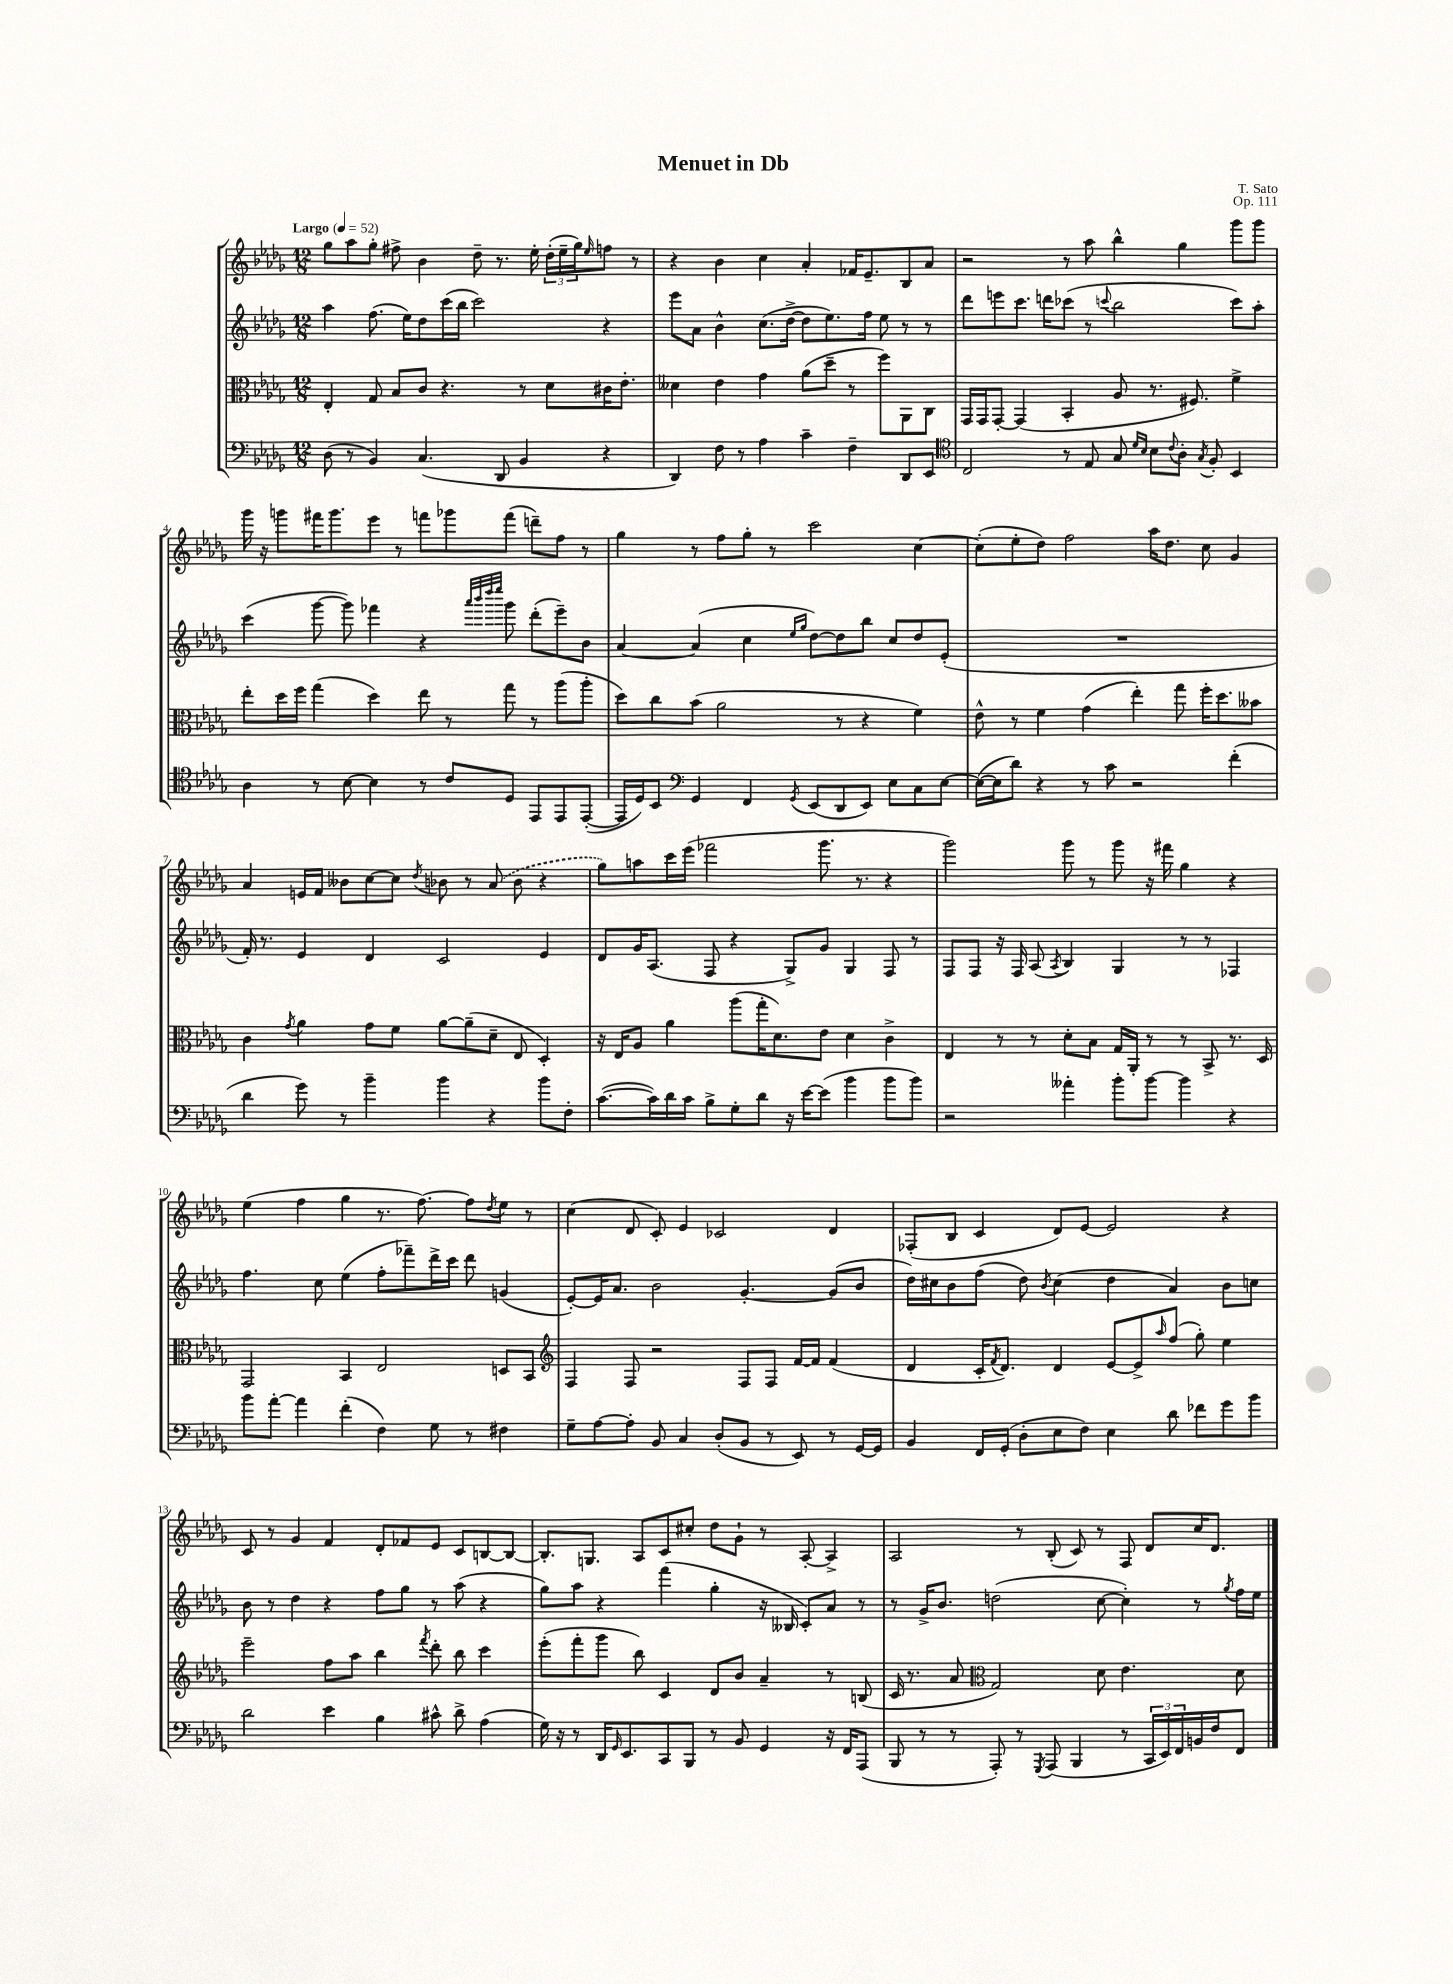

**kern	**kern	**kern	**kern
*part4	*part3	*part2	*part1
*staff4	*staff3	*staff2	*staff1
*clefF4	*clefC3	*clefG2	*clefG2
*k[b-e-a-d-g-]	*k[b-e-a-d-g-]	*k[b-e-a-d-g-]	*k[b-e-a-d-g-]
*M12/8	*M12/8	*M12/8	*M12/8
*MM52	*MM52	*MM52	*MM52
=1	=1	=1	=1
!	!	!	!LO:TX:a:B:t=Largo
(8D-\	4E-'/	4aa-\	8gg-\L
8r	.	.	8aa-\
4BB-/)	8G-/	(8.ff\	8gg-'\J
.	8B-/L	.	8ff#X^\
.	.	16ee-\KL)	.
(4.C/	8c/J	8dd-\	4b-\
.	4.r	(16ccc\L	.
.	.	16bb-\JJ	.
.	.	2ccc\)	8dd-~\
8DD-/	.	.	8.r
4BB-/	8r	.	.
.	.	.	16ee-'\
.	8d-\L	.	(24dd-'\LL
.	.	.	24ee-~\
.	.	.	24gg-\J)
.	.	.	16qqee-/
4r	16c#X\K	4r	8ffn\J
.	8.e-'\J	.	.
.	.	.	8r
=2	=2	=2	=2
4DD-/)	4d--X\	8eee-\L	4r
.	.	8a-\J	.
8F\	4e-\	4b-^^\	4b-\
8r	.	.	.
4A-\	4g-\	(8.cc\L	4cc\
.	.	[16dd-^\Jk	.
4c~\	(8a-\L	8dd-\L]	4a-'/
.	8dd-~\J	8.ee-\)	.
4F~\	8r	.	16f-X/KL
.	.	16ff\Jk	8.e-~/
.	8ff\L)	8ee-\	.
8DD-/L	8AA-\	8r	8B-/
8EE-/J	8C\J	8r	8a-/J
=3	=3	=3	=3
*clefC4	*	*	*
2C/	16GG-/LL	8ddd-\L	2r
.	16GG-/J	.	.
.	[8GG-'/J	8eeen\	.
.	(4GG-/]	8.ccc\J	.
.	.	16dddn\KL	.
8r	4BB-'/	(8ccc-X\J	8r
8E-/	.	8r	8aa-\
.	.	8qqcccn/	.
8G-/	8A-/	2bb-\	4bb-^^\
16qqd-/LL	.	.	.
16qqB-/JJ	.	.	.
8B-\L	8.r	.	.
8qqc/	.	.	.
8A-'\J	.	.	4gg-\
.	8.F#X/)	.	.
8qG-/	.	.	.
8F'/	.	.	.
4BB-/	4f^\	8ccc\L)	8ggg-\L
.	.	8aa-'\J	8ggg-\J
!!LO:LB:g=z
=4	=4	=4	=4
4A-\	8ee-'\L	(4ccc\	16ggg-\
.	.	.	16r
.	16dd-\L	.	8gggn\L
.	16ff\JJ	.	.
8r	(4gg-\	[8ggg-\	16fff#X\K
.	.	.	8.ggg\
[8B-\	.	8ggg-\])	.
4B-\]	4dd-\)	4fff-X\	8eee-\J
.	.	.	8r
8r	8ee-\	4r	8fffn\L
8c/L	8r	.	8ggg-X\
.	.	32qqaaa-/LLL	.
.	.	32qqbbb-/	.
.	.	32qqdddd-/	.
.	.	32qqeeee-/JJJ	.
8D-/J	8gg-\	8ggg-\	(8fff\J
8EE-/L	8r	(8ddd-'\L	8dddn~\L)
8EE-/	(8aa-\L	8eee-~\)	8ff\J
([8EE-'/J	8aa-'\J	8b-\J	8r
=5	=5	=5	=5
16EE-/LL]	8dd-\L)	[4a-/	4gg-\
16D-/J)	.	.	.
8BB-/J	8cc\	.	.
*clefF4	*	*	*
4GG-/	(8b-\J	(4a-/]	8r
.	2a-\	.	8ff\L
4FF/	.	4cc\	8gg-'\J
.	.	.	8r
.	.	16qqee-/LL	.
8qGG-/	.	16qqgg-/JJ	.
(8EE-/L	.	[8dd-\L)	2ccc\
8DD-/	8r	8dd-\]	.
8EE-/J)	4r	8bb-\J	.
8E-\L	.	8cc/L	.
8C\	4f\)	8dd-/	[4cc\
[8E-\J	.	(8e-'/J	.
=6	=6	=6	=6
(16E-\LL_	8e-^^\	1.r	(8cc'\L]
16E-\J]	.	.	.
8d-\J)	8r	.	8ee-'\
4r	4f\	.	8dd-\J)
.	.	.	2ff\
8r	(4g-\	.	.
8c\	.	.	.
2r	4ee-'\)	.	.
.	.	.	16aa-\KL
.	.	.	8.dd-\J
.	8gg-\	.	.
.	16ff'\KL	.	8cc\
.	8.dd-\	.	.
(4f'\	.	.	4g-/
.	8b--X\J	.	.
!!LO:LB:g=z
=7	=7	=7	=7
4d-\	4c\	16f'/)	4a-/
.	.	8.r	.
.	8qg-/	.	.
8g-\)	4a-\	4e-/	16en/LL
.	.	.	16f/JJ
8r	.	.	8b--X\L
4b-~\	8g-\L	4d-/	[8cc\
.	8f\J	.	8cc\J]
.	.	.	8qdd-/
4b-\	[8a-\L	2c/	8b-X\
.	(8a-~\]	.	8r
4r	8d-~\J	.	(8a-/
.	8E-/	.	8b-\
8b-\L	4D-'/)	4e-/	4r
8F'\J	.	.	.
=8	=8	=8	=8
([8.c\L	16r	8d-/L	8gg-\L)
.	16E-/KL	.	.
.	8A-/J	16g-/K	8aan\
16c\L])	.	(8.A-/J	.
16d-\	4a-\	.	16ccc\L
16c\JJ	.	.	(16eee-\JJ
8B-^\L	.	8F/	2fff-X\
8G-'\	(8aa-\L	4r	.
8d-\J	16gg-'\K	.	.
.	8.d-\)	.	.
16r	.	8G-^/L)	.
[16e-\KL	.	.	.
(8e-\J]	8e-\J	8g-/J	8.ggg-\
4b-\	4d-\	4G-/	.
.	.	.	8.r
8b-\L	4c^\	8F/	4r
8b-\J)	.	8r	.
=9	=9	=9	=9
2r	4E-/	8F/L	2ggg-\)
.	.	8F/J	.
.	8r	16r	.
.	.	16F/	.
.	8r	(8A-/	.
.	.	8qA-/	.
4a--X'\	8d-'\L	4B-/)	8ggg-\
.	8B-\J	.	8r
8b-'\L	16G-/LL	4G-/	8ggg-\
.	16AA-'/JJ	.	.
[8b-\J	8r	.	16r
.	.	.	16fff#X\
4b-\]	8r	8r	4gg-\
.	8BB-^/	8r	.
4r	8.r	4F-X/	4r
.	16D-/	.	.
!!LO:LB:g=z
=10	=10	=10	=10
8b-\L	2GG-/	4.ff\	(4ee-\
[8a-'\J	.	.	.
4a-\]	.	.	4ff\
.	.	8cc\	.
(4f'\	4BB-/	(4ee-\	4gg-\
4F\)	2E-/	8ff'\L	8.r
.	.	8fff-X~\)	.
.	.	.	[8.ff\)
8G-\	.	16ddd-^\L	.
.	.	16ccc\JJ	.
8r	.	8ddd-\	8ff\L]
.	.	.	8qdd-/
4F#X\	8Dn/L	(4gn/	8ee-\J
.	8BB-/J	.	8r
=11	=11	=11	=11
*	*clefG2	*	*
8G-~\L	4F/	[8e-'/L)	(4cc\
[8A-\	.	16e-/K]	.
.	.	8.a-/J	.
8A-'\J]	8F/	.	8d-/
8BB-/	2r	2b-\	8c'/)
4C/	.	.	4e-/
(8D-'/L	.	.	2c-X/
8BB-/J	8F/L	[4.g-'/	.
8r	8F/J	.	.
8EE-/)	[16f/LL	.	.
.	16f/JJ]	.	.
8r	(4f/	(8g-/L]	4d-/
[16GG-/LL	.	8b-/J	.
16GG-/JJ]	.	.	.
=12	=12	=12	=12
4BB-/	4d-/	16dd-\LL)	(8F-X'/L
.	.	16cc#X\J	.
.	.	8b-\	8B-/J
16FF/LL	16c'/KL	(8ff\J	4c/
.	8qf/	.	.
(16GG-'/JJ	8.d-/J)	.	.
8D-'\L	.	8dd-\)	.
.	.	8qb-/	.
8E-\	4d-/	(4cc#\	8d-/L)
8F\J)	.	.	[8e-/J
4E-\	[8e-/L	4dd-\	2e-/]
.	8e-^/]	.	.
.	16qqaa-/	.	.
8d-\	(8ff/J	4a-/)	.
8f-X\L	8gg-'\)	.	.
8g-\	4ee-\	8b-\L	4r
8b-\J	.	8ccn\J	.
!!LO:LB:g=z
=13	=13	=13	=13
2d-\	2eee-~\	8b-\	8c/
.	.	8r	8r
.	.	4dd-\	4g-/
4e-\	8ff\L	4r	4f/
.	8aa-\J	.	.
4B-\	4bb-\	8ff\L	8d-'/L
.	.	8gg-\J	8f-X/
.	8qfff/	.	.
8c#X^^\	8ddd-'\	8r	8e-/J
8d-^\	8bb-\	(8aa-\	8c/L
(4A-\	4ccc\	4r	[8Bn/
.	.	.	8B/J_
=14	=14	=14	=14
16G-\)	(8eee-'\L	8gg-\L)	8.B'/L]
16r	.	.	.
8r	8fff'\	8aa-\J	.
.	.	.	8.Gn/J
16DD-/KL	8ggg-\J	4r	.
16qqGG-/	.	.	.
8.EE-/	.	.	.
.	8bb-\)	.	8A-/L
8CC/	4c/	(4fff\	8c/
8BBB-/J	.	.	8cc#X'/J
8r	8d-/L	4gg-'\	8dd-\L
8BB-/	8b-/J	.	8g-`\J
4GG-/	4a-~/	16r	8r
.	.	16B--X/	.
.	.	8c'/L)	[8A-'/
16r	8r	8a-/J	4A-^/]
16FF/KL	.	.	.
(8AAA-/J	(8Bn/	8r	.
=15	=15	=15	=15
8BBB-/	16c/	8r	2A-/
.	8.r	.	.
8r	.	16g-^/KL	.
.	.	8.b-/J	.
8r	8a-/	.	.
*	*clefC3	*	*
8AAA-'/)	2G-/)	(2ddn\	.
8r	.	.	8r
8qGGG-/	.	.	.
(8AAA-/	.	.	(8B-'/
4BBB-/	.	.	8c/)
.	8d-\	[8cc\	8r
8r	4.e-\	4cc'\])	8F/
24CC/LL	.	.	8d-/L
24EE-/)	.	.	.
24FF/	.	.	.
16BBn/	.	8r	16cc/K
16F/J	.	.	8.d-/J
.	.	8qgg-/	.
8FF/J	8d-\	16ff\LL	.
.	.	16ee-\JJ	.
==	==	==	==
*-	*-	*-	*-
